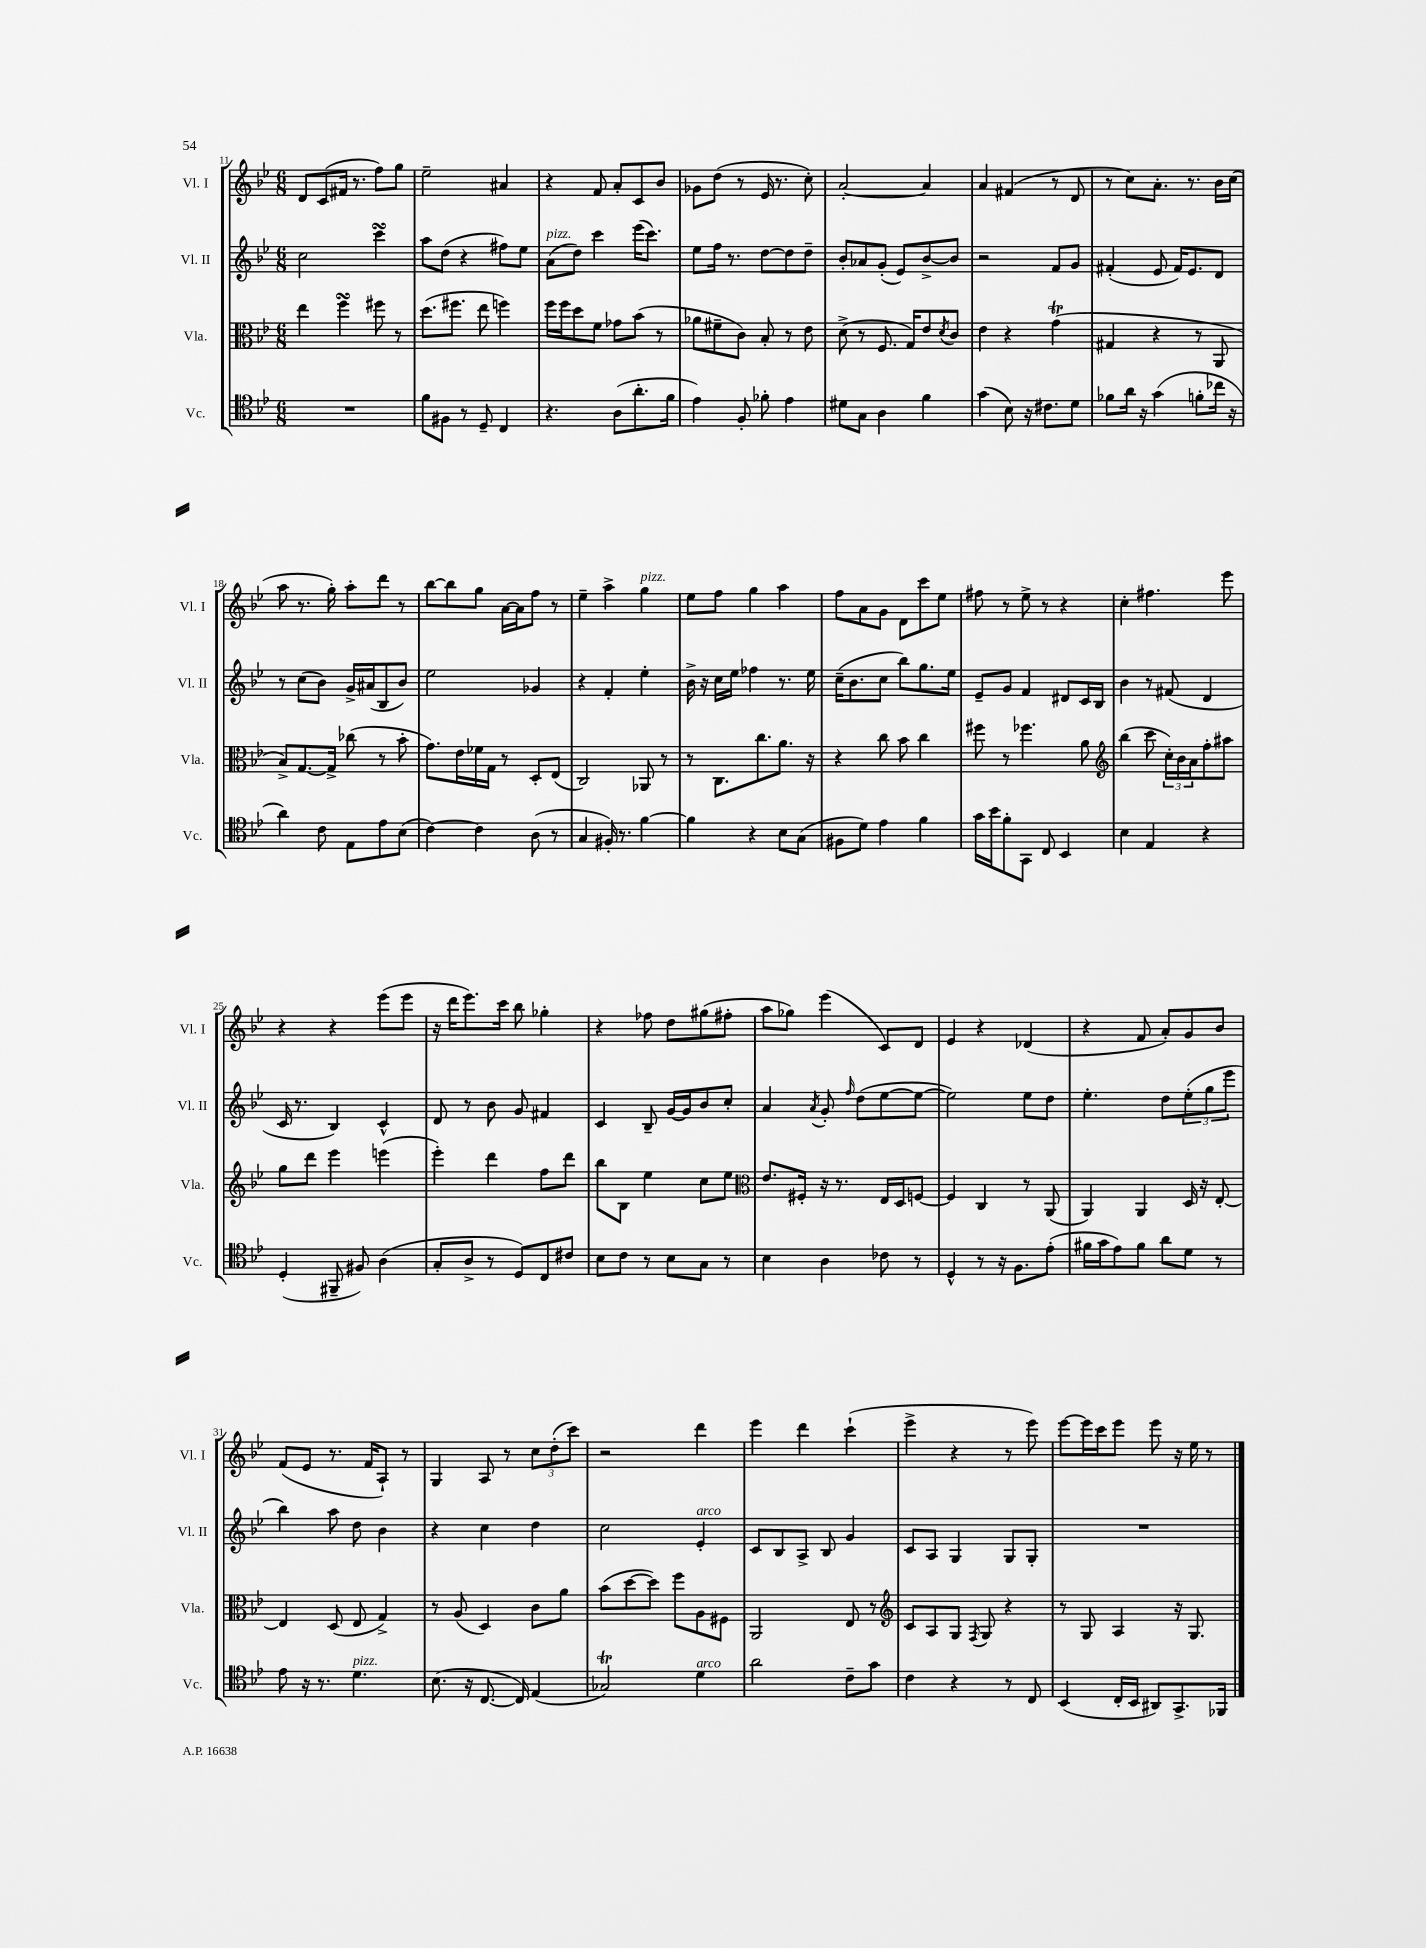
<<
\new StaffGroup <<
\new Staff = "s0" \with { instrumentName = "Vl. I" shortInstrumentName = "Vl. I" } {
    \clef treble \key bes \major \numericTimeSignature \time 6/8
    d'8 c'8( fis'16 r8. f''8) g''8 |
    ees''2-- ais'4 |
    r4 f'8 a'8-. c'8 bes'8 |
    ges'8 d''8( r8 ees'16 r8. c''8-.) |
    a'2~-. a'4 |
    a'4 fis'4( r8 d'8 |
    r8 c''8) a'8.-. r8. bes'16 c''16( |
    a''8 r8. g''16-.) a''8-. d'''8 r8 |
    bes''8~ bes''8 g''8 a'16~ a'16 f''8 r8 |
    ees''4-- a''4-> g''4^\markup { \italic "pizz." } |
    ees''8 f''8 g''4 a''4 |
    f''8 a'8 g'8 d'8 c'''8 ees''8 |
    fis''8 r8 ees''8-> r8 r4 |
    c''4-. fis''4. ees'''8 |
    r4 r4 ees'''8( ees'''8 |
    r16 d'''16 ees'''8.) c'''16 bes''8 ges''4-. |
    r4 fes''8 d''8 gis''8( fis''8-. |
    a''8 ges''8) ees'''4( c'8) d'8 |
    ees'4 r4 des'4( |
    r4 f'8 a'8-.) g'8 bes'8 |
    f'8( ees'8 r8. f'16 a8-!) r8 |
    g4 a8 r8 \tuplet 3/2 { c''8 d''8-.( c'''8) } |
    r2 d'''4 |
    ees'''4 d'''4 c'''4-!( |
    ees'''4-> r4 r8 ees'''8) |
    ees'''8~ ees'''16 c'''16 ees'''8 ees'''8 r16 ees''16 r8 \bar "|." |
}
\new Staff = "s1" \with { instrumentName = "Vl. II" shortInstrumentName = "Vl. II" } {
    \clef treble \key bes \major \numericTimeSignature \time 6/8
    c''2 c'''4\turn |
    a''8 d''8( r4 fis''8) ees''8 |
    a'8^\markup { \italic "pizz." }( d''8) c'''4 ees'''16( c'''8.) |
    ees''8 f''16 r8. d''8~ d''8 d''8-- |
    bes'8-. aes'8 g'8-.( ees'8) bes'8~-> bes'8 |
    r2 f'8 g'8 |
    fis'4-.( ees'8 fis'16) ees'8. d'8 |
    r8 c''8( bes'8) g'16-> ais'16( bes8 bes'8) |
    ees''2 ges'4 |
    r4 f'4-. ees''4-. |
    bes'16-> r16 c''16 ees''16 fes''4 r8. ees''16 |
    c''16--( bes'8. c''8 bes''8) g''8. ees''16 |
    ees'8-- g'8 f'4 dis'8 c'16 bes16 |
    bes'4 r8 fis'8( d'4 |
    c'16 r8. bes4) c'4-^ |
    d'8 r8 bes'8 g'8 fis'4 |
    c'4 bes8-- g'16~ g'16 bes'8 c''8-. |
    a'4 \acciaccatura { a'8 } g'8-. \grace { f''16 } d''8( ees''8~ ees''8~ |
    ees''2) ees''8 d''8 |
    ees''4.-. d''8 \tuplet 3/2 { ees''8-.( g''8 ees'''8 } |
    bes''4) a''8 d''8 bes'4 |
    r4 c''4 d''4 |
    c''2 ees'4-.^\markup { \italic "arco" } |
    c'8 bes8 a8-> bes8 g'4 |
    c'8 a8 g4 g8 g8-. |
    R2. \bar "|." |
}
\new Staff = "s2" \with { instrumentName = "Vla." shortInstrumentName = "Vla." } {
    \clef alto \key bes \major \numericTimeSignature \time 6/8
    ees''4 f''4\turn fis''8 r8 |
    d''8.( fis''8. ees''8 f''4) |
    f''16 f''16 d''8 f'8 ges'8 bes'8( r8 |
    aes'8 fis'8-- c'8) bes8-. r8 ees'8 |
    d'8->( r8 f8. g16) ees'8 \acciaccatura { d'8 } c'8 |
    ees'4 r4 g'4\trill( |
    gis4 r4 r8 a,8 |
    bes8->) g8.~ g16-> ces''8( r8 bes'8-. |
    g'8.) ees'16 fes'16 g16 r8 d8-. ees8( |
    c2) aes,8 r8 |
    r8 c8. c''8. a'8. r16 |
    r4 c''8 bes'8 c''4 |
    fis''8 r8 fes''4. a'8 |
    \clef treble bes''4( c'''8 \tuplet 3/2 { c''16-.) bes'16 a'16 } f''8-. ais''8 |
    g''8 d'''8 ees'''4 e'''4( |
    ees'''4-.) d'''4 f''8 d'''8 |
    bes''8 bes8 ees''4 c''8 ees''8 |
    \clef alto ees'8. fis16-. r16 r8. ees16 d16 f8~ |
    f4 c4 r8 a,8( |
    a,4) a,4 d16 r16 ees8~-. |
    ees4 d8( ees8 g4->) |
    r8 a8( d4) c'8 a'8 |
    bes'8( d''8~ d''8) f''8 a8 fis8 |
    a,2 ees8 r8 |
    \clef treble c'8 a8 g8 \acciaccatura { f8 } g8 r4 |
    r8 g8 a4 r16 g8. \bar "|." |
}
\new Staff = "s3" \with { instrumentName = "Vc." shortInstrumentName = "Vc." } {
    \clef tenor \key bes \major \numericTimeSignature \time 6/8
    R2. |
    f'8 fis8 r8 d8-- c4 |
    r4. a8( a'8.-. f'16 |
    ees'4) f8-. fes'8-. ees'4 |
    dis'8 g8 a4 f'4 |
    g'4( bes8) r16 cis'8. d'8 |
    fes'8 a'16 r16 g'4( f'8-. ces''16 r16 |
    a'4) c'8 ees8 ees'8 bes8( |
    c'4~) c'4 a8( r8 |
    g4 fis16-.) r8. f'4~ |
    f'4 r4 bes8 g8( |
    fis8 d'8) ees'4 f'4 |
    g'16 bes'16 f'8-. g,8 c8 bes,4 |
    bes4 ees4 r4 |
    d4-.( fis,8-- fis8) a4( |
    g8-. a8-> r8 d8) c8 cis'8 |
    bes8 c'8 r8 bes8 g8 r8 |
    bes4 a4 ces'8 r8 |
    d4-^ r8 r16 f8. ees'8-.( |
    fis'16 g'16 ees'8) fis'8 a'8 d'8 r8 |
    ees'8 r16 r8. d'4.^\markup { \italic "pizz." } |
    bes8.( r16 c8.~ c16) ees4( |
    ges2\trill) d'4^\markup { \italic "arco" } |
    a'2 c'8-- g'8 |
    c'4 r4 r8 c8 |
    bes,4( c16-. bes,16 ais,8) g,8.-> fes,16 \bar "|." |
}
>>
>>
\layout { \context { \Score currentBarNumber = #11 } }
